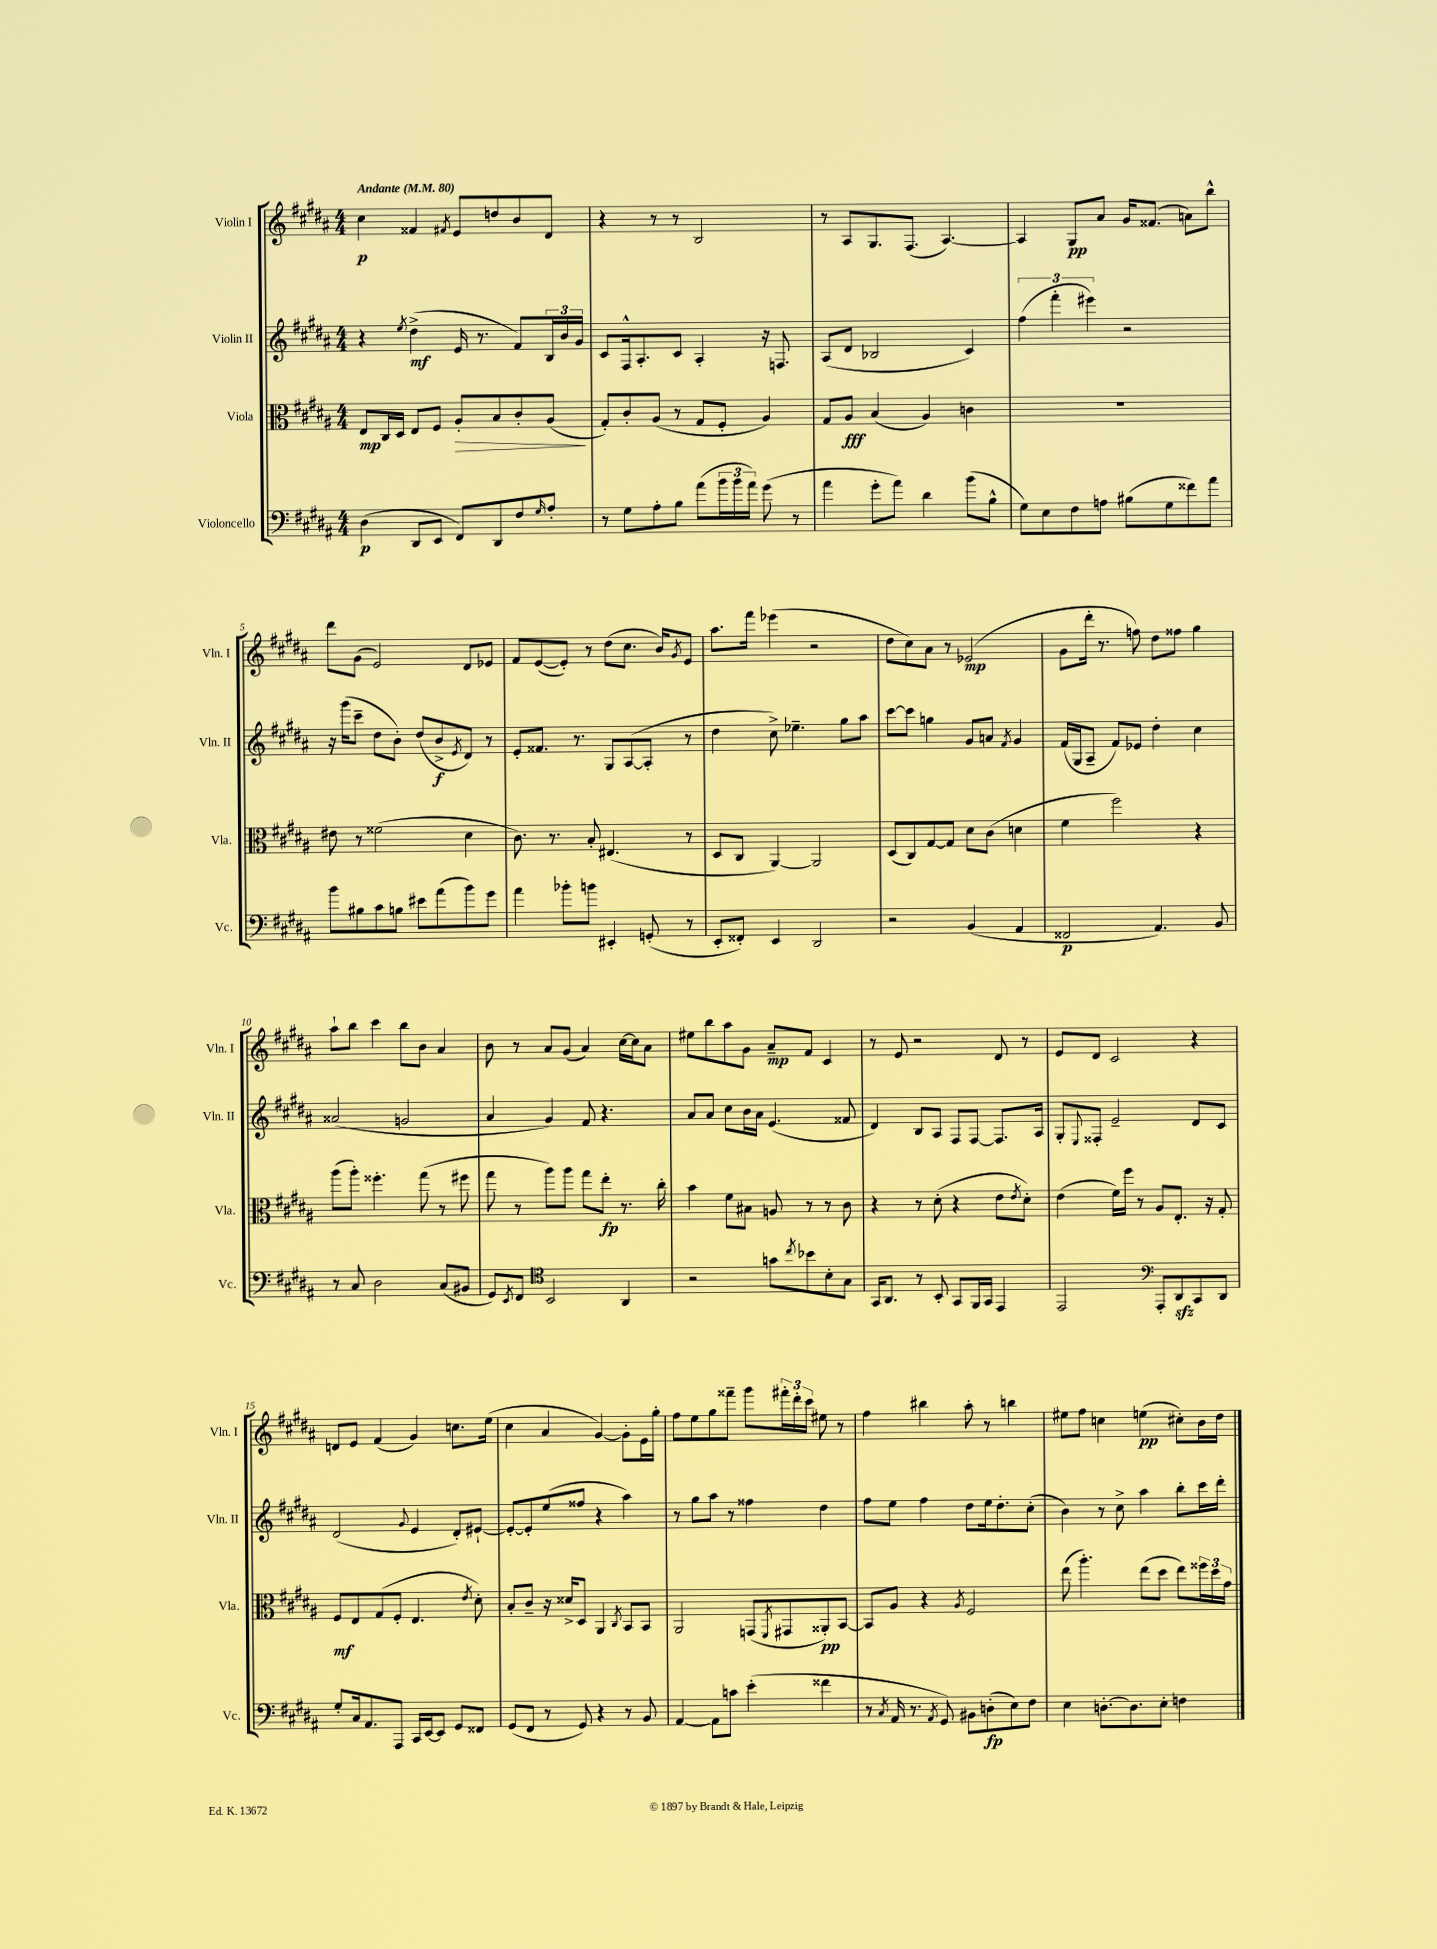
<<
\new StaffGroup <<
\new Staff = "s0" \with { instrumentName = "Violin I" shortInstrumentName = "Vln. I" } {
    \clef treble \key b \major \numericTimeSignature \time 4/4 \tempo "Andante" 4 = 80
    cis''4\p fisis'4 \acciaccatura { fis'8 } e'8 d''8 b'8 dis'8 |
    r4 r8 r8 b2 |
    r8 ais8 gis8. fis8.( ais4.~) |
    ais4 gis8\pp ais'8 gis'16 fisis'8.( a'8) b''8-^ |
    dis'''8 gis'8( e'2) dis'8 ees'8 |
    fis'8 e'8~( e'8-.) r8 dis''8( cis''8. b'16) \acciaccatura { gis'8 } e'8 |
    ais''8. fis'''16 ees'''4( r2 |
    dis''8 cis''8) ais'8 r8 ees'2\mp( |
    gis'8 dis'''16-. r8. f''8) dis''8 fisis''8 gis''4 |
    ais''8-! b''8 cis'''4 b''8 b'8 ais'4 |
    b'8 r8 ais'8 gis'8( ais'4) cis''16~ cis''16 ais'8 |
    eis''8 b''8 ais''8 gis'8 ais'8--\mp fis'8 cis'4 |
    r8 e'8 r2 dis'8 r8 |
    e'8 dis'8 cis'2 r4 |
    d'8 e'8 fis'4( gis'4) c''8. e''16( |
    cis''4 ais'4 gis'4~) gis'8-. e'16 gis''16-. |
    fis''8 e''8 gis''8 fisis'''8-- gis'''8 \tuplet 3/2 { fis'''16-. dis'''16-. cis'''16 } eis''8 r8 |
    fis''4 bis''4 ais''8-. r8 b''4 |
    eis''8 fis''8 c''4 e''4\pp( cis''8-.) b'16 dis''16 \bar "|." |
}
\new Staff = "s1" \with { instrumentName = "Violin II" shortInstrumentName = "Vln. II" } {
    \clef treble \key b \major \numericTimeSignature \time 4/4
    r4 \acciaccatura { e''8 } dis''4->\mf( e'16 r8. fis'8) \tuplet 3/2 { b16 b'16 gis'16 } |
    cis'8 fis16-^ ais8.-. cis'8 ais4-. r16 f8. |
    ais8( dis'8 bes2 cis'4) |
    \tuplet 3/2 { fis''4( fis'''4-. eis'''4) } r2 |
    r16 gis'''16( cis'''8-- dis''8 b'8-.) dis''8( b'8->\f \acciaccatura { e'8 } dis'8) r8 |
    e'8-. fisis'8. r8. gis8 ais8~( ais8-. r8 |
    dis''4 cis''8->) ees''4.-- gis''8 ais''8 |
    cis'''8~ cis'''8 g''4 gis'8 a'8 \acciaccatura { fis'8 } gis'4 |
    fis'16( gis16 ais8-- fis'8) ees'8 dis''4-. cis''4 |
    aisis'2( g'2 |
    ais'4 gis'4) fis'8 r4. |
    ais'8 ais'8 cis''8 b'16 ais'16 e'4.( fisis'8 |
    dis'4) b8 ais8 fis8 fis8~ fis8. ais16 |
    gis8-. \appoggiatura { e8 } fisis8-. e'2-- dis'8 cis'8 |
    dis'2( \appoggiatura { gis'8 } e'4 dis'8-.) eis'8~-! |
    eis'8~-. eis'8-. e''8( fisis''8 r4 ais''4) |
    r8 gis''8 ais''8 r8 fisis''4 dis''4 |
    fis''8 e''8 fis''4 dis''8 e''16 dis''8.-. cis''8-.( |
    b'4) r8 cis''8-> ais''4 b''8-. cis'''16 dis'''16-. \bar "|." |
}
\new Staff = "s2" \with { instrumentName = "Viola" shortInstrumentName = "Vla." } {
    \clef alto \key b \major \numericTimeSignature \time 4/4
    e8\mp cis16 dis16 e8 fis8 ais8-.\> b8 cis'8-. ais8\!( |
    gis8-.) cis'8-. ais8( r8 gis8 fis8-. ais4) |
    gis8 ais8\fff b4( ais4) c'4 |
    R1 |
    eis'8 r8 fisis'2( dis'4 |
    cis'8.) r8. b8-. eis4.( r8 |
    dis8 cis8 ais,4~) ais,2 |
    dis8( cis8) gis8~ gis8 dis'8 cis'8( d'4 |
    fis'4 fis''2) r4 |
    ais''8( ais''8-.) fisis''4.-. gis''8( r8 fis''8 |
    gis''8 r8 ais''8) ais''8 gis''8 e''8-.\fp r8. cis''16-. |
    b'4 fis'8 bis8 a8 r8 r8 cis'8 |
    r4 r8 dis'8-.( r4 e'8 \acciaccatura { e'8 } dis'8-.) |
    e'4( fis'16) fis''16 r8 ais8 e8.-. r16 gis8-. |
    fis8\mf e8 gis8( fis8-. e4. \acciaccatura { e'8 } dis'8-.) |
    b8-. cis'8-- r16 disis'16-> dis8 ais,4 \acciaccatura { cis8 } b,8 b,8 |
    ais,2 g,8( \acciaccatura { fis,8 } gis,8 aisis,8-.\pp) b,8~ |
    b,8 ais8 r4 \acciaccatura { ais8 } fis2 |
    e''8( ais''4.-.) e''8( dis''8 e''8) \tuplet 3/2 { fisis''16 dis''16 gis'16 } \bar "|." |
}
\new Staff = "s3" \with { instrumentName = "Violoncello" shortInstrumentName = "Vc." } {
    \clef bass \key b \major \numericTimeSignature \time 4/4
    dis4\p( dis,8 e,8 fis,8) dis,8 fis8 \grace { gis16 } ais8-. |
    r8 gis8 ais8-. b8 ais'8( \tuplet 3/2 { b'16 b'16 ais'16) } gis'8( r8 |
    ais'4 gis'8-. ais'8) dis'4 b'8( b8-^ |
    gis8) e8 fis8 a8 bis8( gis8 fisis'8) ais'8 |
    b'8 bis8 cis'8 b8 eis'8 ais'8( b'8) gis'8 |
    ais'4 bes'8-. b'8 eis,4-. g,8-.( r8 |
    e,8-. fisis,8-.) e,4 dis,2 |
    r2 b,4( ais,4 |
    fisis,2\p ais,4.) b,8 |
    r8 cis8 dis2 cis8( bis,8 |
    gis,8) \acciaccatura { e,8 } fis,8 \clef tenor b,2 ais,4 |
    r2 g'8 \acciaccatura { cis''8 } bes'8 b8-. gis8 |
    gis,16 ais,8. r8 b,8-. gis,8 fis,16 gis,16 e,4 |
    e,2 \clef bass ais,,8-. dis,8\sfz cis,8 dis,8 |
    gis8-. cis16 ais,8. ais,,8 cis,16 e,16~ e,8 gis,8 fisis,8 |
    gis,8( fis,8 r8 gis,8) r4 r8 b,8 |
    ais,4~ ais,8 c'8 e'4-.( fisis'4 |
    r8 \acciaccatura { cis8 } ais,16 r8. \acciaccatura { ais,8 } gis,8) bis,8 d8-.\fp( e8) fis8 |
    e4 d8.~-. d8. e8-. f4 \bar "|." |
}
>>
>>
